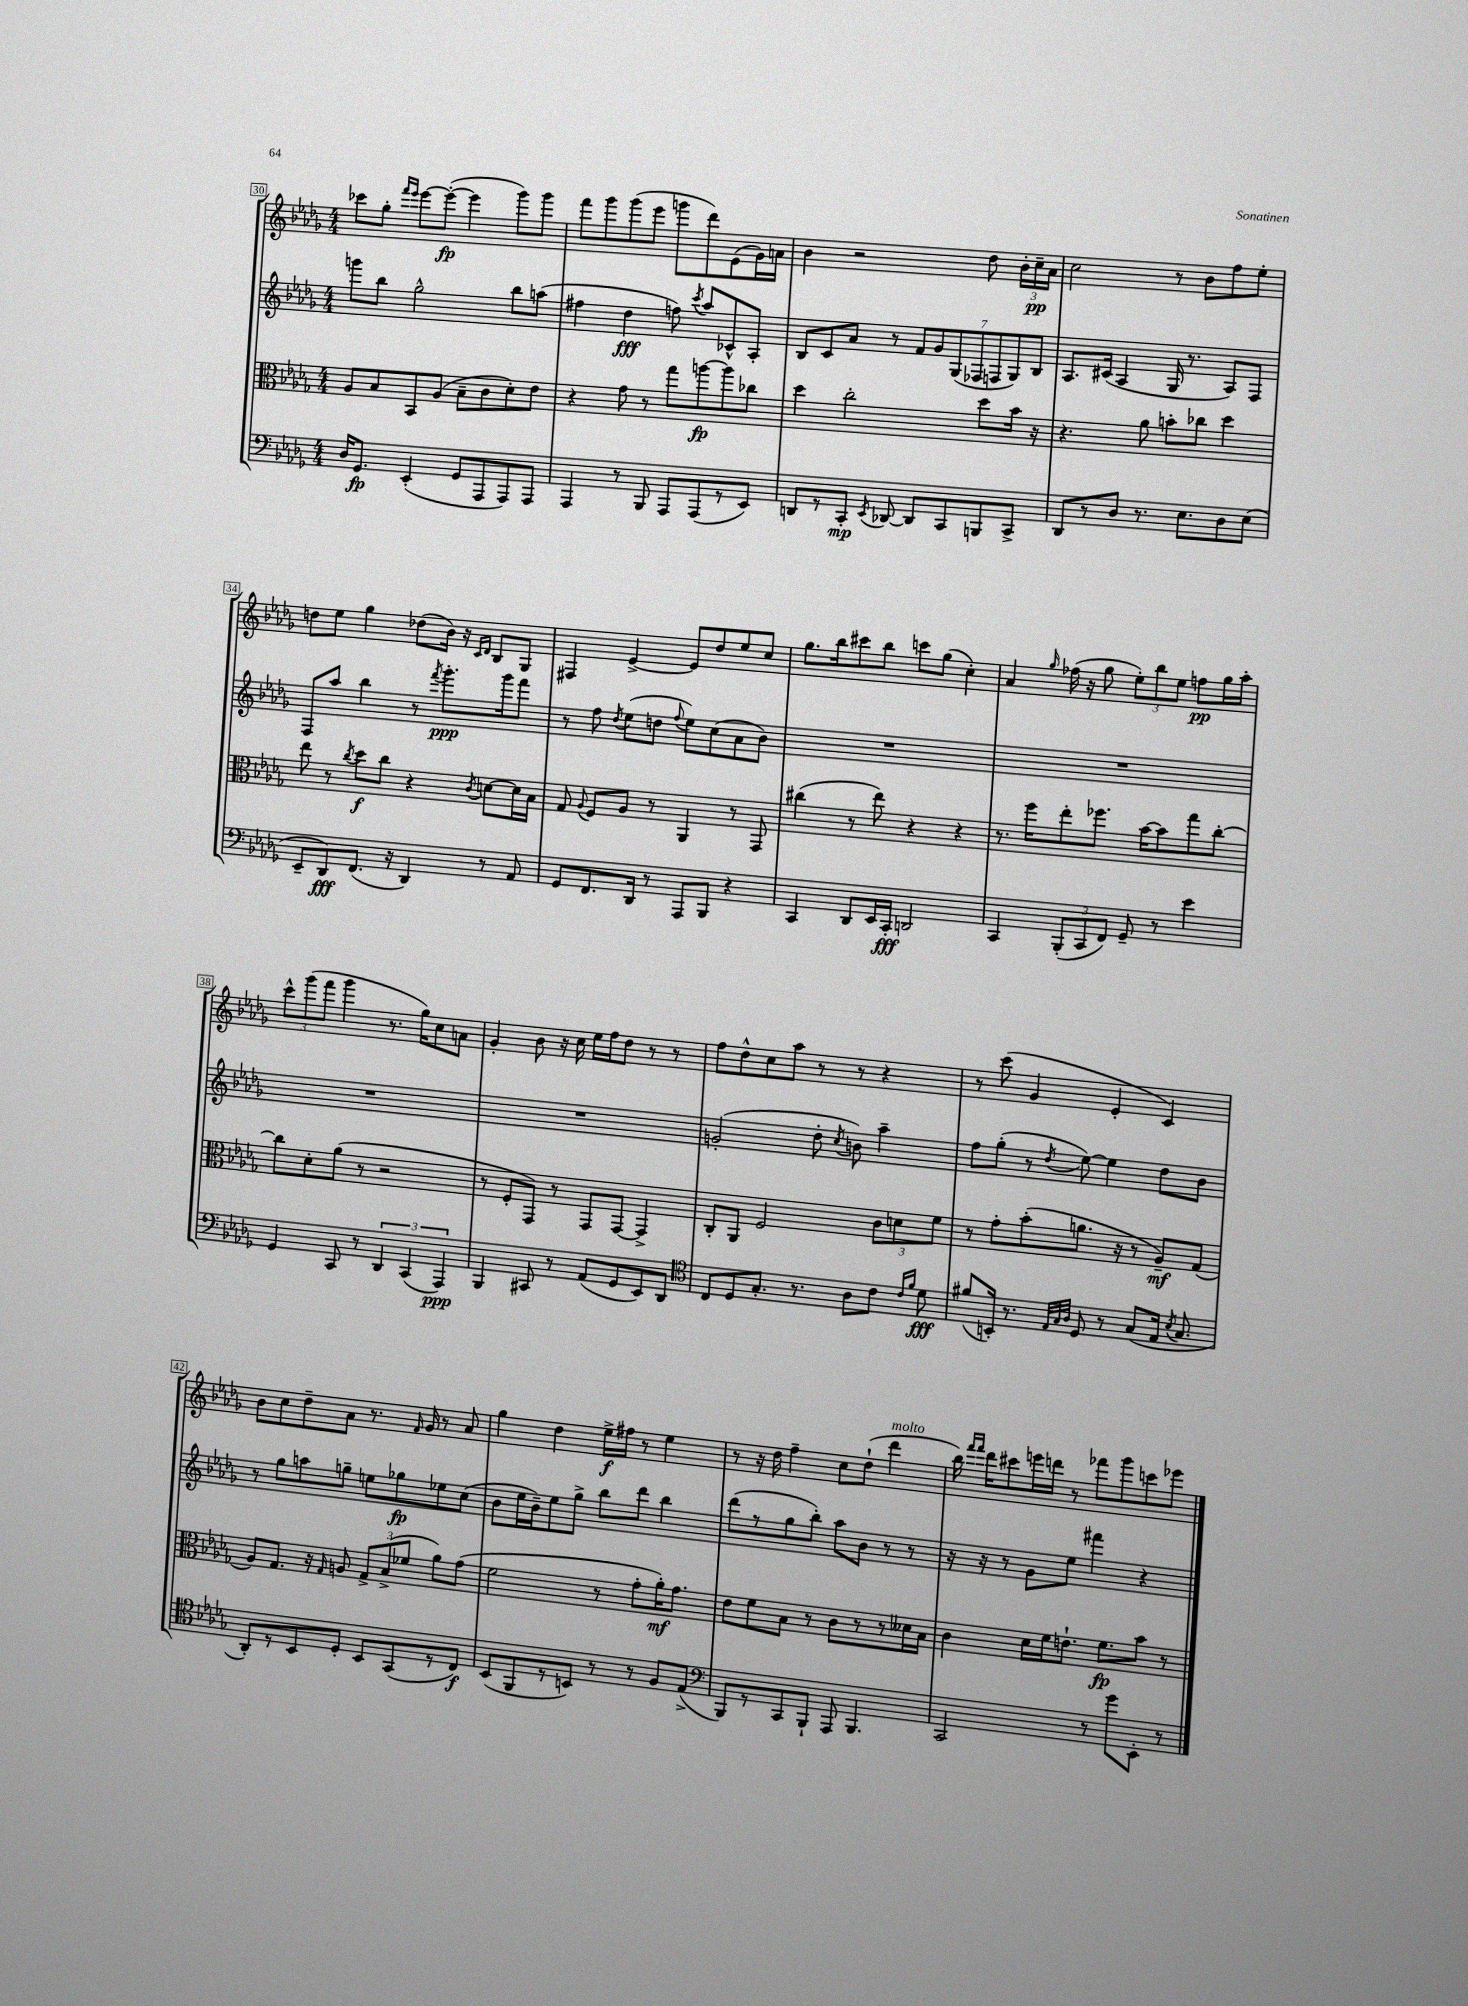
<<
\new StaffGroup <<
\new Staff = "s0" {
    \clef treble \key des \major \numericTimeSignature \time 4/4
    \autoBeamOff ces'''8[ ges''8]-. \grace { f'''16[ ees'''16] } ees'''8[~ ees'''8]~-.\fp( ees'''4 ges'''8[) ges'''8] |
    f'''8[ ges'''8 ges'''8( ees'''8] g'''8[ des'''8) ees'8( ges'16) a'16] |
    bes'4 r2 des''8 \tuplet 3/2 { bes'16[-. c''16--\pp aes'16] } |
    c''2 r8 bes'8[ f''8 ees''8]-. |
    d''8[ ees''8] ges''4 des''8[( bes'16]) r16 \grace { c'16[ des'16] } bes8[ ges8] |
    fis4 ees'4~-> ees'8[ des''8 ees''8 c''8] |
    ges''8.[ bes''16 cis'''8 bes''8] c'''8[ ges''8]( c''4-.) |
    aes'4 \grace { ges''16 } fes''16( r16 ges''8 \tuplet 3/2 { ees''8[-.) bes''8 ees''8] } f''8[\pp ges''16 aes''16]-. |
    \tuplet 3/2 { c'''8[-^ ges'''8( f'''8] } ges'''4 r8. ges''16[) c''8 a'8] |
    ges'4-. bes'8 r16 c''16 ees''16[ f''16 des''8] r8 r8 |
    f''8[ des''8-^ c''8 aes''8] r8 r8 r4 |
    r8 c'''8( ges'4 ees'4-. c'4) |
    bes'8[ c''8 des''8-- aes'8] r8. \grace { f'16 } ges'16 r8 aes'8 |
    ges''4 des''4 ees''16[->\f fis''16] r8 ees''4 |
    r8 r16 des''16 f''4-- c''8[ des''8]-!( des'''4^\markup { \italic "molto" } |
    bes''16) \grace { f'''16[ f'''16] } des'''16[ cis'''8 e'''16 d'''16] r8 fes'''8[ ges'''8 c'''8 ees'''8] \bar "|." |
}
\new Staff = "s1" {
    \clef treble \key des \major \numericTimeSignature \time 4/4
    \autoBeamOff g'''8[ bes''8] ges''2-^ bes''8[ a''8]( |
    fis''4 des''4\fff f''8) \acciaccatura { c'''8 } aes''8[ ces'8-^ aes8]-. |
    bes8[ c'8 aes'8] r8 \tuplet 7/4 { f'8[ ges'8 ges8( fes8 f8 ges8) bes8] } |
    aes8.[ cis'16]( aes4 ges16 r8. aes8[) f8] |
    f8[ aes''8] bes''4 r8 \acciaccatura { f'''8 } ges'''8.[-.\ppp ges'''16 f'''8] |
    r8 f''8 \acciaccatura { des''8 } ees''8[( d''8] \appoggiatura { f''8 } ees''8[) c''8( aes'8 bes'8]) |
    R1 |
    R1 |
    R1 |
    R1 |
    g'2-.( des''8-. \acciaccatura { c''8 } b'8) aes''4-- |
    f''8[ ges''8]-.( r8 \acciaccatura { des''8 } ees''8~) ees''4 des''8[ bes'8] |
    r8 ges''8[ a''8 g''8]-- e''8[ ges''8\fp ees''8 c''8]( |
    bes'8[ ees''16 bes'16--) ees''8 ges''8]-> bes''8[ des'''8] bes''4 |
    des'''8[( r8 ges''8 bes''8]-.) aes''8[ bes'8] r8 r8 |
    r16 r16 r8 ges'8[ ees''8] fis'''4 r4 \bar "|." |
}
\new Staff = "s2" {
    \clef alto \key des \major \numericTimeSignature \time 4/4
    \autoBeamOff aes8[ bes8 bes,8 aes8]( bes8[-- c'8 des'8-.) ees'8] |
    r4 ges'8 r8 ges''8[ a''8~\fp a''8 ces''8] |
    des''4 c''2-. des''8[ bes'16] r16 |
    r4. aes'8 b'8[-. ces''8] des''4 |
    ees''8 r8 \acciaccatura { c''8 } des''8[\f c''8] r4 \acciaccatura { c'8 } d'8[~ d'16 bes16] |
    ges8 \appoggiatura { aes8 } f8[ aes8] r8 aes,4 r8 ges,8 |
    cis''4( r8 ees''8) r4 r4 |
    r8. f''16[ ees''8-. fes''8.] bes'16[~ bes'8 ges''8 c''8]~-. |
    c''8[ des'8-. aes'8]( r8 r2 |
    r8 f8[-. ges,8]) r8 ges,8[ ges,8]~ ges,4-> |
    c8[-. aes,8] f2 \tuplet 3/2 { c'8[ d'8 f'8] } |
    r8 ges'8[-. bes'8-.( a'8.] r16 r8 aes8[--\mf) ges8]( |
    aes8[) ges8.] r16 \grace { ges16 } a8 \tuplet 3/2 { ges8[-> bes8->( fes'8] } aes'8[) ges'8]( |
    f'2 r8 ges'8[-. aes'16-.\mf) ges'8.] |
    ees'8[ f'8 bes8] r8 c'8[ r8 r8 deses'16 bes16] |
    c'4 des'16[ f'16 e'8.]-! f'8.[\fp bes'8] r8 \bar "|." |
}
\new Staff = "s3" {
    \clef bass \key des \major \numericTimeSignature \time 4/4
    \autoBeamOff des16[ ges,8.]\fp ees,4-.( ges,8[ aes,,8 aes,,8) aes,,8] |
    aes,,4 r8 bes,,8 aes,,8[ aes,,8( r8 ees,8]) |
    d,8[ r8 c,8]-.\mp \acciaccatura { ees,8 } des,8~ des,8[ c,8 b,,8 c,8]-> |
    des,8[ r8 des8] r8. ees8.[ des8 ees8]( |
    ees,8[-- des,8\fff) f,8.]( r16 des,4) r8 aes,8 |
    ges,8[ f,8. des,16] r8 aes,,8[ bes,,8] r4 |
    c,4 des,8[ ees,16 c,16]-.\fff d,2 |
    c,4 \tuplet 3/2 { bes,,8[-.( c,8 f,8]) } ges,8-- r8 ees'4 |
    ges,4 c,8 r8 \tuplet 3/2 { des,4 c,4( aes,,4\ppp) } |
    bes,,4 cis,8 r8 aes,8[( ges,8 ees,8) des,8] |
    \clef tenor c8[ des8 ges8.]-. r8. aes8[ c'8] \grace { c'16[ f'16] } des'8\fff |
    fis'8[( b,16]-.) r8. \grace { ees32[ ges32 aes32] } des8 r8 ges8[( ees16] \acciaccatura { bes8 } ges8. |
    aes,8[-.) r8 bes,8 des8]-. bes,8[ ges,8( r8 c8]\f) |
    bes,8[( f,8 r8 b,8]) r8 r8 f8[ ees8]->( |
    \clef bass bes,,8[) r8 c,8 bes,,8]-! aes,,8 bes,,4. |
    c,2 r8 ges'8[ ees,8]-. r8 \bar "|." |
}
>>
>>
\layout { \context { \Score currentBarNumber = #30 \override BarNumber.stencil = #(make-stencil-boxer 0.1 0.3 ly:text-interface::print) } }
